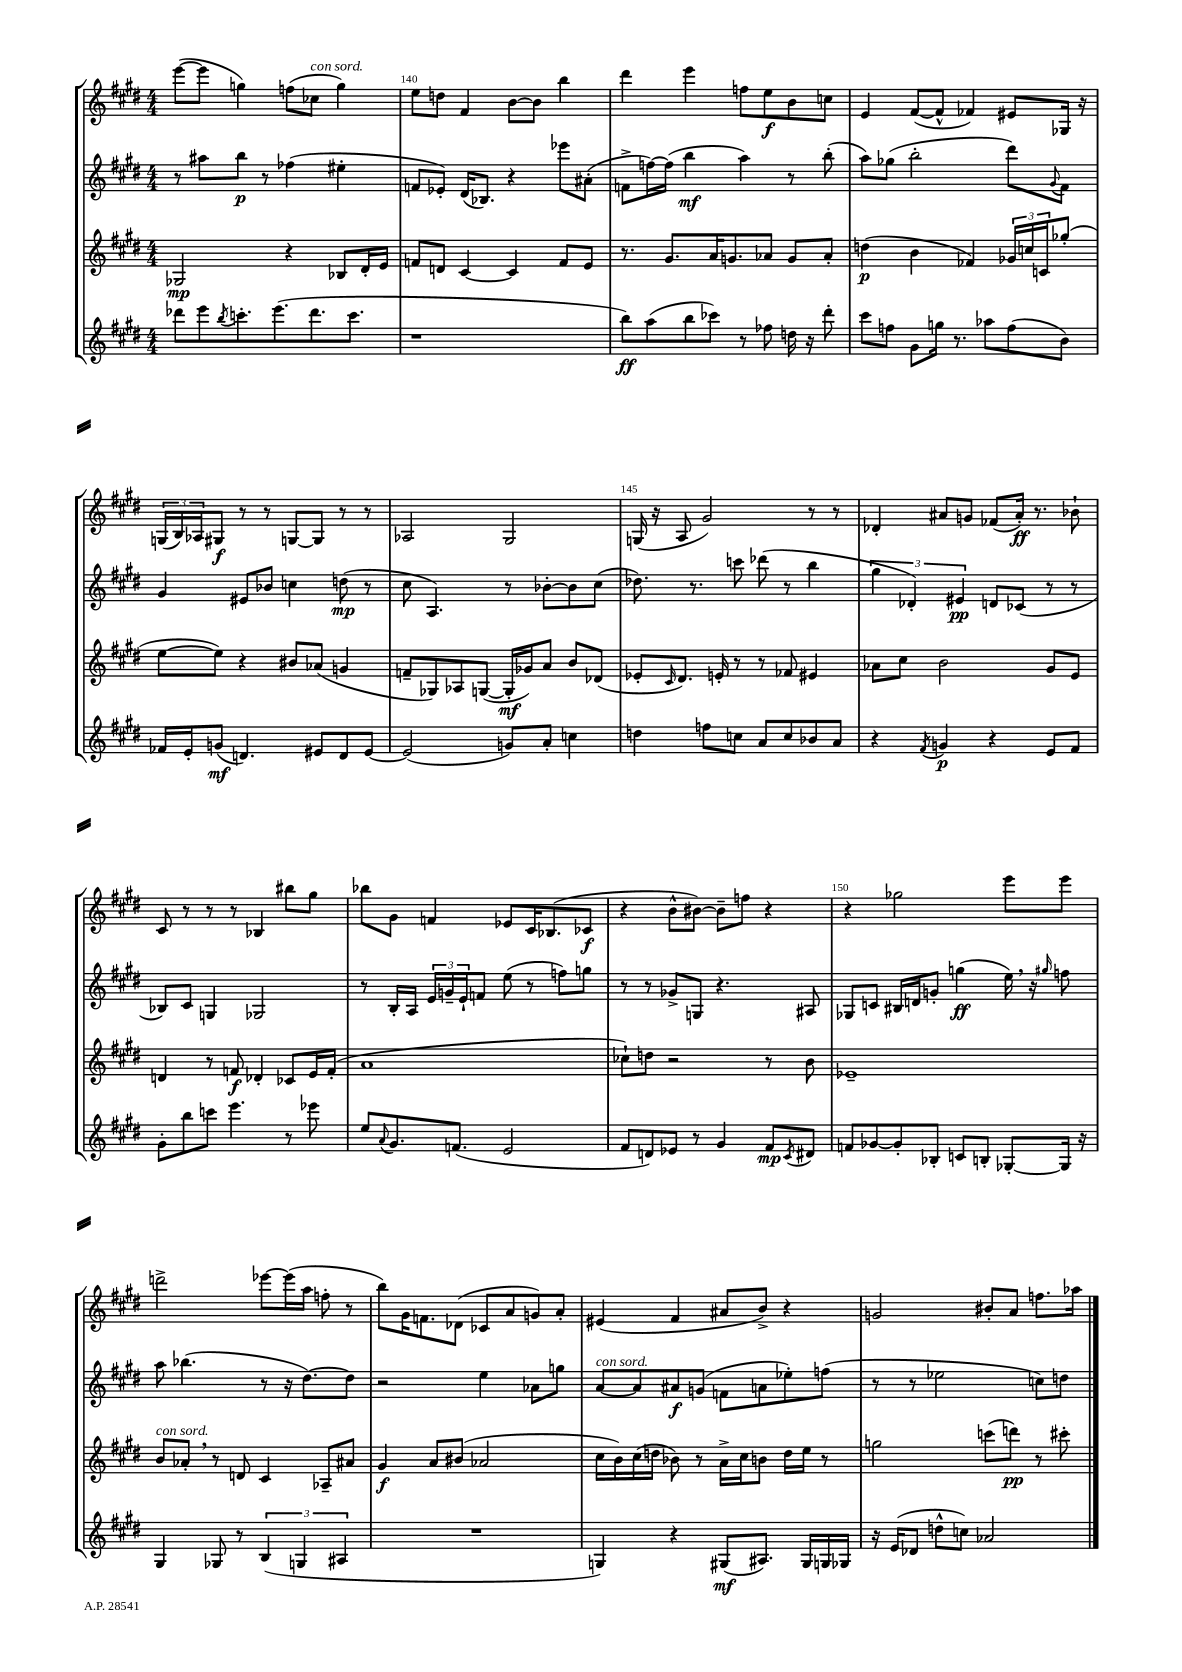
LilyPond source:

<<
\new StaffGroup <<
\new Staff = "s0" {
    \clef treble \key e \major \numericTimeSignature \time 4/4
    e'''8~( e'''8 g''4) f''8( ces''8^\markup { \italic "con sord." } g''4) |
    e''8 d''8 fis'4 b'8~ b'8 b''4 |
    dis'''4 e'''4 f''8 e''8\f b'8 c''8 |
    e'4 fis'8~( fis'8-^ fes'4) eis'8 ges16 r16 |
    \tuplet 3/2 { g16( b16) aes16 } gis8\f r8 r8 g8~ g8 r8 r8 |
    aes2 gis2 |
    g16( r16 a8 gis'2) r8 r8 |
    des'4-. ais'8 g'8 fes'8( ais'16-.\ff) r8. bes'8-! |
    cis'8 r8 r8 r8 bes4 bis''8 gis''8 |
    bes''8 gis'8 f'4 ees'8 cis'16 bes8.( ces'8\f |
    r4 b'8-^ bis'8~) bis'8-- f''8 r4 |
    r4 ges''2 e'''8 e'''8 |
    d'''2-> ees'''8~ ees'''16( a''16 f''8-. r8 |
    b''8) gis'16 f'8. des'8( ces'8 a'8 g'8) a'8-. |
    eis'4( fis'4 ais'8 b'8->) r4 |
    g'2 bis'8-. a'8 f''8. aes''16 \bar "|." |
}
\new Staff = "s1" {
    \clef treble \key e \major \numericTimeSignature \time 4/4
    r8 ais''8 b''8\p r8 fes''4( eis''4-. |
    f'8 ees'8-.) dis'16( bes8.) r4 ees'''8 ais'8-.( |
    f'8-> f''16~) f''16( b''4\mf a''4) r8 b''8-.( |
    a''8) ges''8( b''2-. dis'''8) \appoggiatura { gis'8 } fis'8 |
    gis'4 eis'8 bes'8 c''4 d''8\mp( r8 |
    cis''8 a4.) r8 bes'8~-. bes'8 cis''8( |
    des''8.) r8. c'''8 des'''8( r8 b''4 |
    \tuplet 3/2 { gis''4 des'4-.) eis'4\pp } d'8 ces'8( r8 r8 |
    bes8) cis'8 g4 ges2 |
    r8 b16-. a16 \tuplet 3/2 { e'16 g'16-- e'16-! } f'8 e''8( r8 f''8) g''8 |
    r8 r8 ges'8-> g8 r4. ais8 |
    ges8 c'8 bis16 d'16 g'8-. g''4\ff( e''16) \breathe r16 \grace { gis''16 } f''8 |
    a''8 bes''4.( r8 r16 dis''8.~) dis''8 |
    r2 e''4 aes'8 g''8 |
    a'8~^\markup { \italic "con sord." } a'8 ais'8\f g'8( f'8 a'8 ees''8-.) f''8( |
    r8 r8 ees''2 c''8) d''8 \bar "|." |
}
\new Staff = "s2" {
    \clef treble \key e \major \numericTimeSignature \time 4/4
    ges2\mp r4 bes8 dis'16-. e'16 |
    f'8 d'8 cis'4~ cis'4 f'8 e'8 |
    r8. gis'8. a'16 g'8. aes'8 g'8 aes'8-. |
    d''4\p( b'4 fes'4) \tuplet 3/2 { ges'16 c''16 c'16 } ges''8-.( |
    e''8~ e''8) r4 bis'8 aes'8( g'4 |
    f'8-- ges8) aes8 g8~( g16-.\mf ges'16) a'8 b'8 des'8( |
    ees'8-. \grace { cis'16 } dis'8.) e'16-. r8 r8 fes'8 eis'4 |
    aes'8 cis''8 b'2 gis'8 e'8 |
    d'4 r8 f'8\f des'4-. ces'8 e'16 f'16-.( |
    a'1 |
    ces''8-!) d''8 r2 r8 b'8 |
    ees'1-- |
    b'8^\markup { \italic "con sord." } aes'8-. \breathe r8 d'8 cis'4 aes8-- ais'8 |
    gis'4\f a'8 bis'8( aes'2 |
    cis''16 b'16) cis''16( d''16 bes'8) r8 a'16-> cis''16 b'8 d''16 e''16 r8 |
    g''2 c'''8( d'''8\pp) r8 cis'''8-. \bar "|." |
}
\new Staff = "s3" {
    \clef treble \key e \major \numericTimeSignature \time 4/4
    des'''8 e'''8 \acciaccatura { b''8 } c'''8.-. e'''8.( des'''8. c'''8. |
    r1 |
    b''8\ff) a''8( b''8 ces'''8) r8 fes''8 d''16 r16 dis'''8-. |
    cis'''8 f''8 gis'8 g''16 r8. aes''8 f''8( b'8) |
    fes'16 e'16-. g'8\mf( d'4.) eis'8 d'8 eis'8~ |
    eis'2( g'8) a'8-. c''4 |
    d''4 f''8 c''8 a'8 c''8 bes'8 a'8 |
    r4 \acciaccatura { fis'8 } g'4\p r4 e'8 fis'8 |
    gis'8-. b''8 c'''8 e'''4. r8 ees'''8 |
    e''8 \appoggiatura { a'8 } gis'8. f'8.( e'2 |
    fis'8 d'8) ees'8 r8 gis'4 fis'8\mp \acciaccatura { cis'8 } dis'8 |
    f'8 ges'8~ ges'8-. bes8-. c'8 b8-. ges8~-. ges16 r16 |
    gis4 ges8 r8 \tuplet 3/2 { b4( g4 ais4 } |
    R1 |
    g4) r4 gis8\mf( ais8.) gis16 g16 ges16 |
    r16 e'16( des'8 d''8-^ c''8) aes'2 \bar "|." |
}
>>
>>
\layout { \context { \Score currentBarNumber = #139 \override BarNumber.break-visibility = ##(#f #t #t) barNumberVisibility = #(every-nth-bar-number-visible 5) } }
